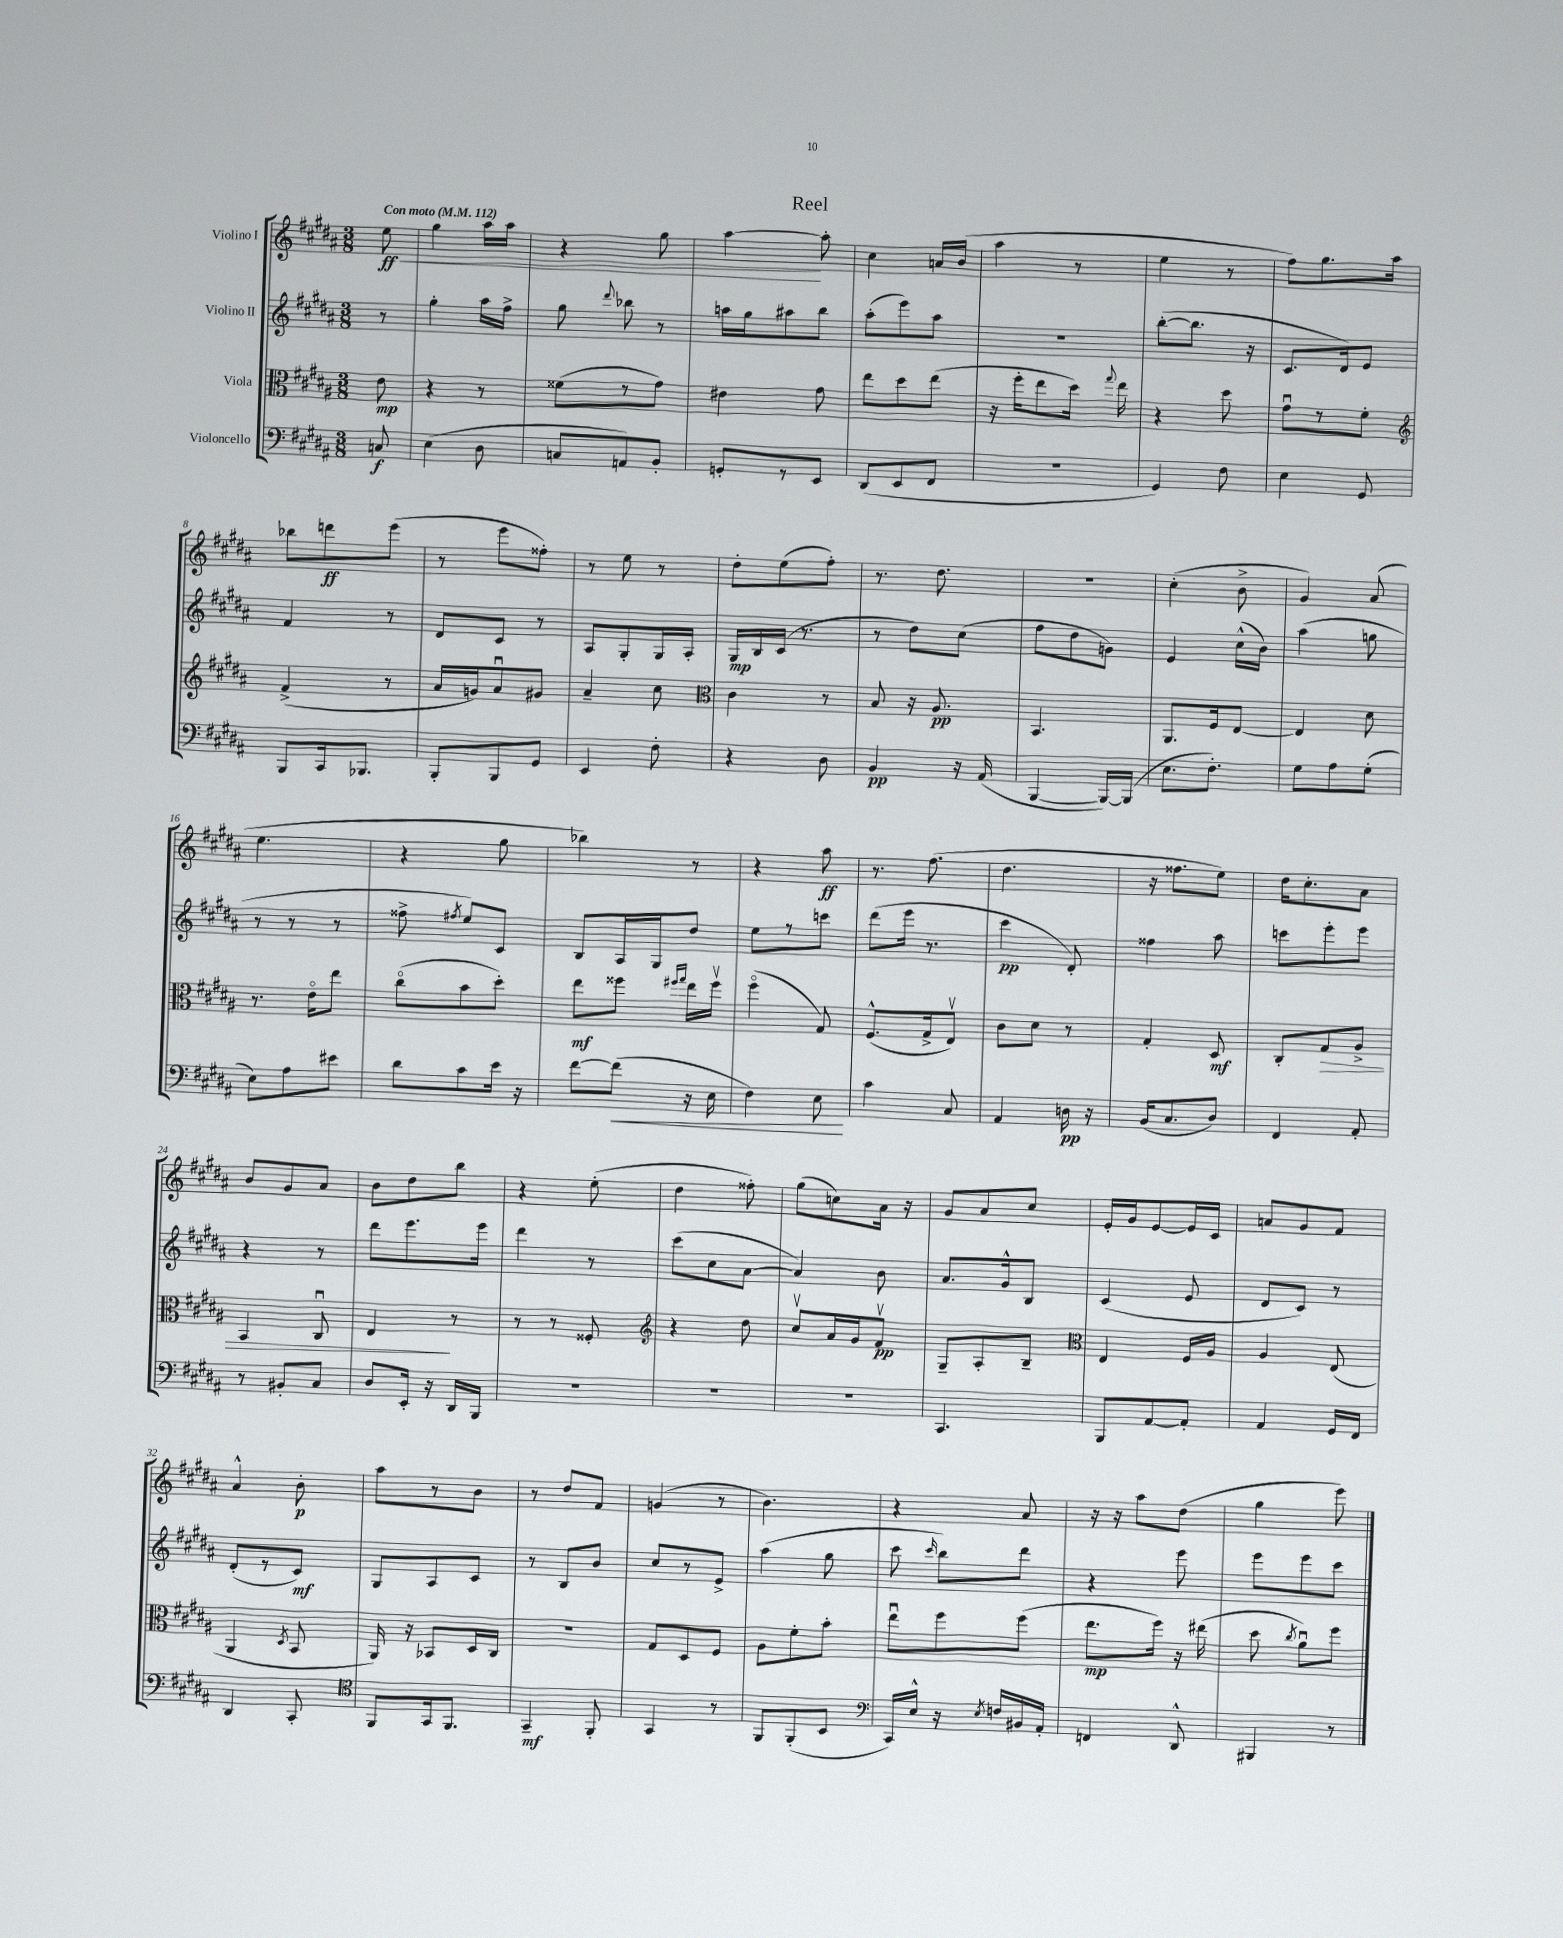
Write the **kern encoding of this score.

**kern	**kern	**kern	**kern
*staff4	*staff3	*staff2	*staff1
*clefF4	*clefC3	*clefG2	*clefG2
*k[f#c#g#d#a#]	*k[f#c#g#d#a#]	*k[f#c#g#d#a#]	*k[f#c#g#d#a#]
*M3/8	*M3/8	*M3/8	*M3/8
*MM112	*MM112	*MM112	*MM112
8C	8e	8r	8ee
=	=	=	=
(4E	4r	4gg#'	4gg#
8D#	8r	16aa#	16aa#
.	.	16ff#^	16aa#
=	=	=	=
8C	(8f##	8gg#	4r
.	.	8qqddd#	.
8AA)	8r	8bb-	.
8BB'	8g#)	8r	8gg#
=	=	=	=
8GG'	4e#	16aa	[4aa#
.	.	16gg#	.
8r	.	8aa#	.
8EE	8g#	8bb	8aa#']
=	=	=	=
(8DD#	8ee	(8aa#'	4cc#
8EE	8dd#	8eee)	.
8FF#	(8ee	8aa#	16a
.	.	.	(16b
=	=	=	=
4.r	16r	4.r	4aa#
.	16ff#'	.	.
.	8ee	.	.
.	16dd#)	.	8r
.	8qqgg#	.	.
.	16ee	.	.
=	=	=	=
4GG#)	4r	([8bb'	4ee
.	.	8.bb]	.
8F#	8dd#	.	8r
.	.	16r	.
=	=	=	=
4E	8g#u	8.c#	8ff#)
.	8r	.	8.gg#
.	.	16d#)	.
8GG#	8f#'	8e	.
.	.	.	16aa#
=	=	=	=
*	*clefG2	*	*
8BBB	(4f#^	4f#	8bb-
16CC#	.	.	8ddd
8.BBB-	.	.	.
.	8r	8r	(8eee
=	=	=	=
8BBB'	16a#	8d#	8r
.	16g)	.	.
8BBB	8a#u	8c#	8eee
8GG#	8g#	8r	8ff##')
=	=	=	=
4EE	4a#~	8A#	8r
.	.	8G#'	8ee
8F#'	8cc#	16G#	8r
.	.	16A#'	.
=	=	=	=
*	*clefC3	*	*
4r	4c#	16G#	8dd#'
.	.	16B	.
.	.	(16c#	(8ee
.	.	8.r	.
8D#	8r	.	8ff#')
=	=	=	=
4BB	8B	8r	8.r
.	16r	8dd#)	.
.	8.A#	.	8.dd#
16r	.	(8cc#	.
(16AA#	.	.	.
=	=	=	=
[4BBB	4.BB	8ff#	4.r
.	.	8dd#	.
16BBB_)	.	8g)	.
(16BBB]	.	.	.
=	=	=	=
8.E	8.AA#	4e	(4cc#'
8.F#')	16F#	.	.
.	[8E	(16cc#^^	8b^
.	.	16b)	.
=	=	=	=
8G#	4E]	(4aa#	4g#)
8A#	.	.	.
(8G#'	8d#	8gg	(8a#
=	=	=	=
8E)	8.r	8r	4.ee
8A#	.	8r	.
.	16eo	.	.
8e#	8ee	8r	.
=	=	=	=
8d#	(8cc#o	8ff##^	4r
.	.	8qff#	.
8c#	8b	8ee)	.
16e	8dd#')	8c#	8gg#
16r	.	.	.
=	=	=	=
[8f#	8ee	8B	4bb-)
(8f#]	8ff##	16A#	.
.	.	16G#	.
.	16qqff#	.	.
.	16qqgg#	.	.
16r	16ee	8dd#	8r
16E	16ff#v	.	.
=	=	=	=
4F#)	(4ff#o	8ee	4r
.	.	8r	.
8E	8G#)	8ccc	8aa#
=	=	=	=
4c#	(8.F#^^	(8ddd#	8.r
.	.	16eee	.
.	16G#^	8.r	(8.ff#
8C#	8Ev)	.	.
=	=	=	=
4AA#	8c#	4ccc#	4.dd#
.	8d#	.	.
16D	8r	8d#')	.
16r	.	.	.
=	=	=	=
(16BB	4G#'	4ff##	16r
8.C#	.	.	8.ff##
8D#)	8D#	8aa#	8ee)
=	=	=	=
4FF#	8C#'	8ccc	16dd#
.	.	.	8.cc#'
.	8G#	8eee'	.
8AA#'	8A#^	8eee	8a#
=	=	=	=
8r	4BB	4r	8b
8BB#'	.	.	8g#
8C#	8C#u	8r	8a#
=	=	=	=
8D#	4E	8ddd#	8b
16EE'	.	8.eee	8dd#
16r	.	.	.
16DD#	8r	.	8bb
16BBB	.	16eee	.
=	=	=	=
4.r	8r	4ddd#	4r
.	8r	.	.
.	8F##'	8r	(8ee'
=	=	=	=
*	*clefG2	*	*
4.r	4r	(8ccc#	4dd#
.	.	8cc#	.
.	8dd#	[8a#	8ff##')
=	=	=	=
4.r	8cc#v	4a#])	(8gg#
.	16a#	.	8cc)
.	16g#	.	.
.	8f#v	8b	16a#
.	.	.	16r
=	=	=	=
4.CC#	8G#~	8.a#	8g#
.	8A#'	.	8a#
.	.	16g#^^	.
.	8B~	8B	8cc#
=	=	=	=
*	*clefC3	*	*
8BBB	4E	(4c#	16e'
.	.	.	16g#
[8AA#	.	.	[8e
8AA#']	16F#	8e	16e]
.	16A#	.	16c#
=	=	=	=
4AA#	4A#	8d#	8a
.	.	8c#)	8g#
16GG#	(8E	8r	8f#
16FF#	.	.	.
=	=	=	=
4DD#	4AA#	(8d#'	4a#^^
.	.	8r	.
.	8qD#	.	.
8CC#'	8BB	8c#)	8b'
=	=	=	=
*clefC4	*	*	*
8FF#	16AA#)	8G#	8aa#
.	16r	.	.
16GG#	8BB-	8A#	8r
8.FF#	.	.	.
.	16D#	8c#	8b
.	16C#	.	.
=	=	=	=
4GG#~	4.r	8r	8r
.	.	8B	8dd#
8FF#'	.	8b	8f#
=	=	=	=
4GG#	8G#	8cc#	(4g
.	8D#	8r	.
8r	8F#	8e^	8r
=	=	=	=
8FF#	8A#	(4aa#	4.b)
(8FF#'	8f#'	.	.
8BB	8b'	8gg#	.
=	=	=	=
*clefF4	*	*	*
16CC#)	8eeu	8ccc#	4r
16E^^	.	.	.
.	.	16qqccc#	.
16r	8ff#	8bb)	.
8qE	.	.	.
16F	.	.	.
16BB#	(8ff#	8ddd#	8a#
16AA#'	.	.	.
=	=	=	=
4FF	8.ee	4r	16r
.	.	.	16r
.	.	.	8aa#
.	16ff#)	.	.
8DD#^^	16r	8eee	(8dd#
.	(16ee#	.	.
=	=	=	=
4BBB#	8dd#	8eee	4gg#
.	8qcc#	.	.
.	8a#u)	8eee	.
8r	8ff#	8ccc#	8eee)
==	==	==	==
*-	*-	*-	*-
